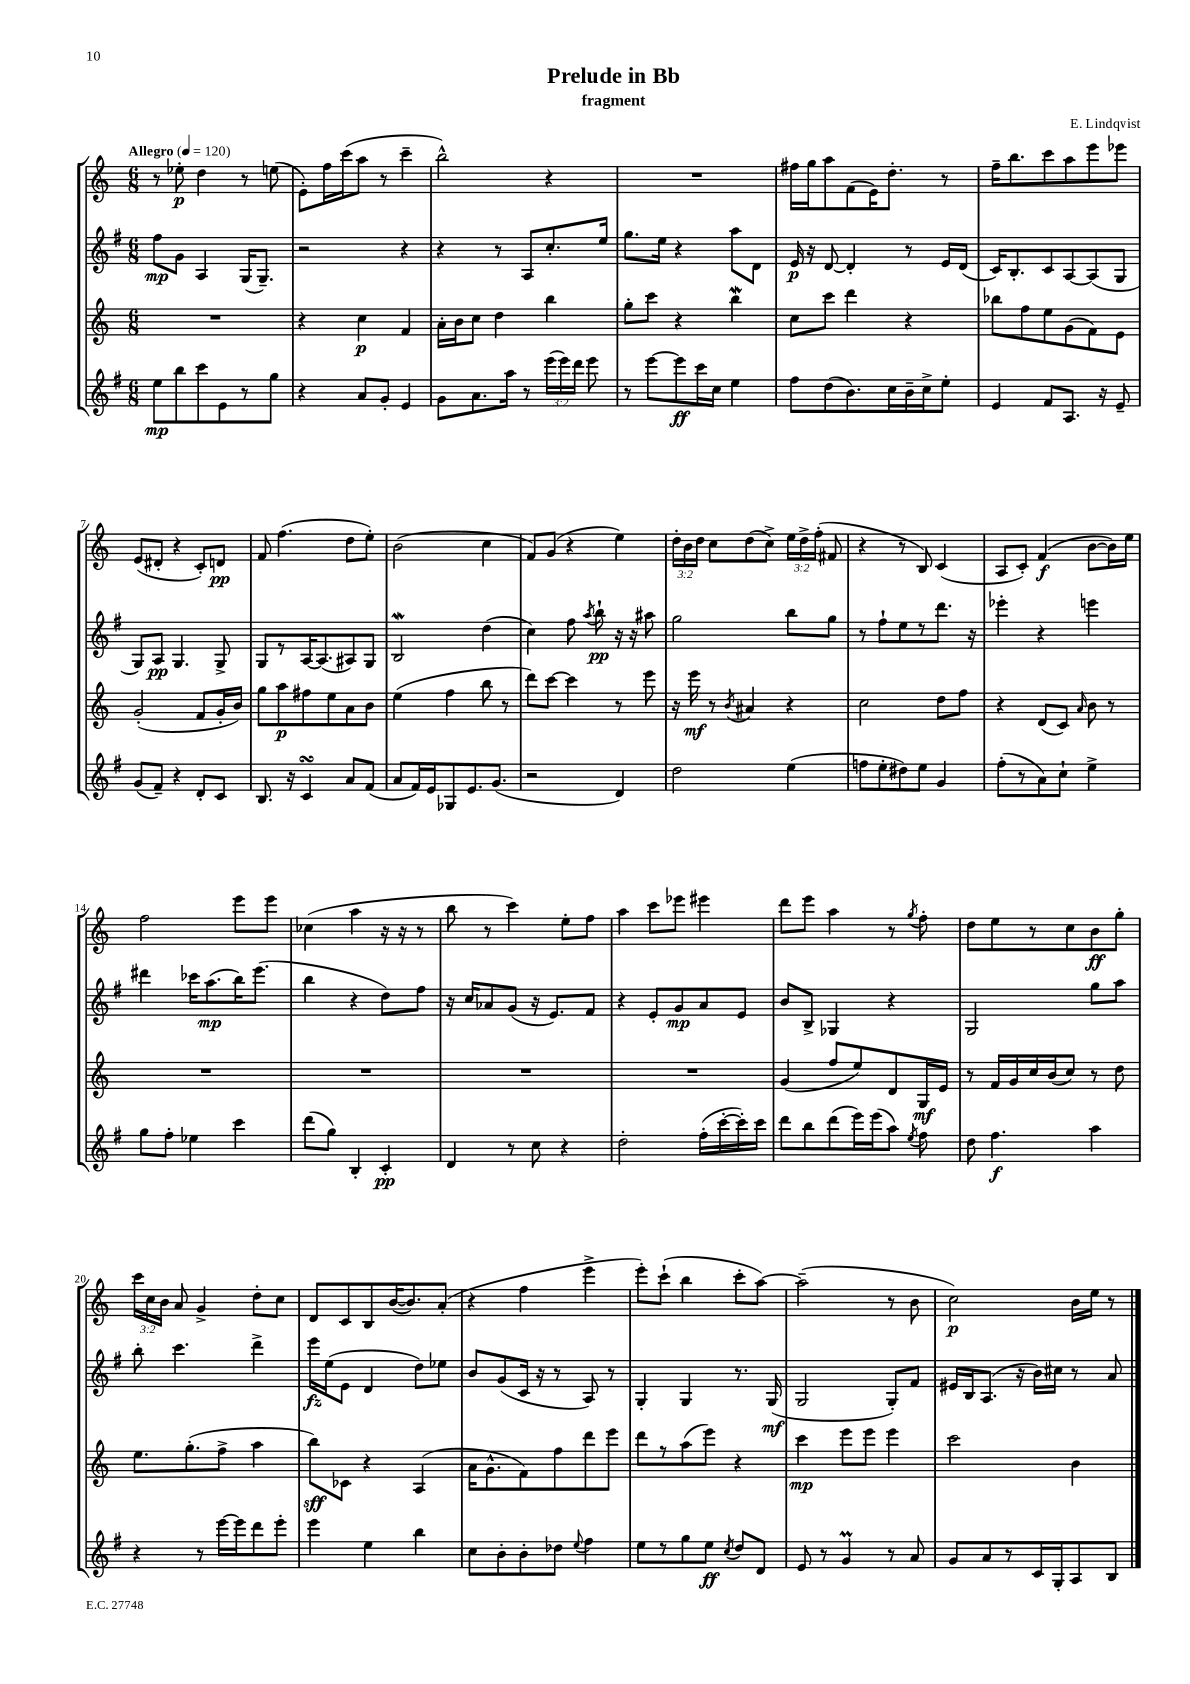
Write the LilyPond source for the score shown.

\header { title = "Prelude in Bb" composer = "E. Lindqvist" subtitle = "fragment" }
<<
\new StaffGroup <<
\new Staff = "s0" {
    \clef treble \key c \major \numericTimeSignature \time 6/8 \override Staff.TupletNumber.text = #tuplet-number::calc-fraction-text \tempo "Allegro" 4 = 120
    \autoBeamOff r8 ees''8-.\p d''4 r8 e''8( |
    e'8[-.) f''16 c'''16( a''8] r8 c'''4-- |
    b''2-^) r4 |
    R2. |
    fis''16[ g''16 a''8 f'8( e'16) d''8.]-. r8 |
    f''16[-- b''8. c'''8 a''8 e'''8 ees'''8] |
    e'8[( dis'8]-. r4 c'8[-.) d'8]\pp |
    f'8 f''4.( d''8[ e''8]-.) |
    b'2( c''4 |
    f'8[) g'8]( r4 e''4) |
    \tuplet 3/2 { d''16[-. b'16 d''16] } c''8[ d''8( c''8]->) \tuplet 3/2 { e''16[ d''16-> f''16]-.( } fis'8 |
    r4 r8 b8) c'4( |
    a8[ c'8]-.) f'4\f( b'8[~ b'16) e''16] |
    f''2 e'''8[ e'''8] |
    ces''4( a''4 r16 r16 r8 |
    b''8 r8 c'''4) e''8[-. f''8] |
    a''4 c'''8[ ees'''8] eis'''4 |
    d'''8[ e'''8] a''4 r8 \acciaccatura { g''8 } f''8-. |
    d''8[ e''8 r8 c''8 b'8\ff g''8]-. |
    \tuplet 3/2 { c'''16[ c''16 b'16] } a'8 g'4-> d''8[-. c''8] |
    d'8[ c'8 b8 b'16~( b'8.) a'8]-.( |
    r4 f''4 e'''4-> |
    e'''8[-.) c'''8]-!( b''4 c'''8[-. a''8]~) |
    a''2--( r8 b'8 |
    c''2\p) b'16[ e''16] r8 \bar "|." |
}
\new Staff = "s1" {
    \clef treble \key g \major \numericTimeSignature \time 6/8
    \autoBeamOff fis''8[\mp g'8] a4 g16[( g8.]--) |
    r2 r4 |
    r4 r8 a8[ c''8.-. e''16] |
    g''8.[ e''16] r4 a''8[ d'8] |
    e'16\p r16 d'8~ d'4-. r8 e'16[ d'16]( |
    c'16[) b8.-. c'8 a8~ a8( g8] |
    g8[) a8]\pp g4. g8-> |
    g8[ r8 a16~ a8.( ais8) g8] |
    b2\mordent d''4( |
    c''4) fis''8 \acciaccatura { a''8 } b''8-!\pp r16 r16 ais''8 |
    g''2 b''8[ g''8] |
    r8 fis''8[-! e''8 r8 d'''8.] r16 |
    ees'''4-. r4 e'''4 |
    dis'''4 ces'''16[ a''8.\mp( b''16) e'''8.]( |
    b''4 r4 d''8[) fis''8] |
    r16 c''16[ aes'8 g'8]( r16 e'8.[) fis'8] |
    r4 e'8[-. g'8\mp a'8 e'8] |
    b'8[ b8]-> ges4 r4 |
    g2 g''8[ a''8] |
    b''8-. c'''4. d'''4-> |
    e'''16[\fz e''16( e'8] d'4 d''8[) ees''8] |
    b'8[ g'8( c'16] r16 r8 a8) r8 |
    g4-. g4 r8. g16\mf( |
    g2 g8[-.) fis'8] |
    eis'16[ b16 a8.]( r16 b'16[) cis''16] r8 a'8 \bar "|." |
}
\new Staff = "s2" {
    \clef treble \key c \major \numericTimeSignature \time 6/8
    \autoBeamOff R2. |
    r4 c''4\p f'4 |
    a'16[-. b'16 c''8] d''4 b''4 |
    g''8[-. c'''8] r4 b''4\mordent |
    c''8[ c'''8] d'''4 r4 |
    bes''8[ f''8 e''8 g'8( f'8) e'8] |
    g'2-.( f'8[ g'16-. b'16]) |
    g''8[ a''8\p fis''8 e''8 a'8 b'8] |
    e''4( f''4 b''8 r8 |
    d'''8[) c'''8]~ c'''4 r8 e'''8 |
    r16 e'''16\mf r8 \acciaccatura { b'8 } ais'4 r4 |
    c''2 d''8[ f''8] |
    r4 d'8[( c'8]) \grace { a'16 } b'8 r8 |
    R2. |
    R2. |
    R2. |
    R2. |
    g'4( f''8[ e''8) d'8 g16\mf e'16] |
    r8 f'16[ g'16 c''16 b'16( c''8]) r8 d''8 |
    e''8.[ g''8.-.( f''8]-> a''4 |
    b''8[\sff) ces'8] r4 a4( |
    a'16[ g'8.-^ f'8) f''8 d'''8 e'''8] |
    d'''8[ r8 a''8( e'''8]) r4 |
    c'''4\mp e'''8[ e'''8] e'''4 |
    c'''2 b'4 \bar "|." |
}
\new Staff = "s3" {
    \clef treble \key g \major \numericTimeSignature \time 6/8 \override Staff.TupletNumber.text = #tuplet-number::calc-fraction-text
    \autoBeamOff e''8[\mp b''8 c'''8 e'8 r8 g''8] |
    r4 a'8[ g'8]-. e'4 |
    g'8[ a'8. a''16] r8 \tuplet 3/2 { e'''16[( e'''16) d'''16] } e'''8 |
    r8 e'''8[~ e'''8\ff c'''16 c''16] e''4 |
    fis''8[ d''8( b'8.) c''16 b'16-- c''16-> e''8]-. |
    e'4 fis'8[ a8.] r16 e'8-- |
    g'8[( fis'8]--) r4 d'8[-. c'8] |
    b8. r16 c'4\turn a'8[ fis'8]( |
    a'8[ fis'16) e'16 ges8 e'8. g'8.]( |
    r2 d'4) |
    d''2 e''4( |
    f''8[ e''8-. dis''8) e''8] g'4 |
    fis''8[-.( r8 a'8) c''8]-! e''4-> |
    g''8[ fis''8]-. ees''4 c'''4 |
    d'''8[( g''8]) b4-. c'4-.\pp |
    d'4 r8 c''8 r4 |
    d''2-. fis''16[-.( c'''16~-. c'''16-.) c'''16] |
    d'''8[ b''8 d'''8( e'''16) e'''16( a''8]) \acciaccatura { e''8 } fis''8 |
    d''8 fis''4.\f a''4 |
    r4 r8 e'''16[~ e'''16 d'''8 e'''8]-. |
    e'''4 e''4 b''4 |
    c''8[ b'8-. b'8-. des''8] \appoggiatura { e''8 } fis''4 |
    e''8[ r8 g''8 e''8]\ff \acciaccatura { c''8 } d''8[ d'8] |
    e'8 r8 g'4\prall r8 a'8 |
    g'8[ a'8 r8 c'16 g16-. a8 b8] \bar "|." |
}
>>
>>
